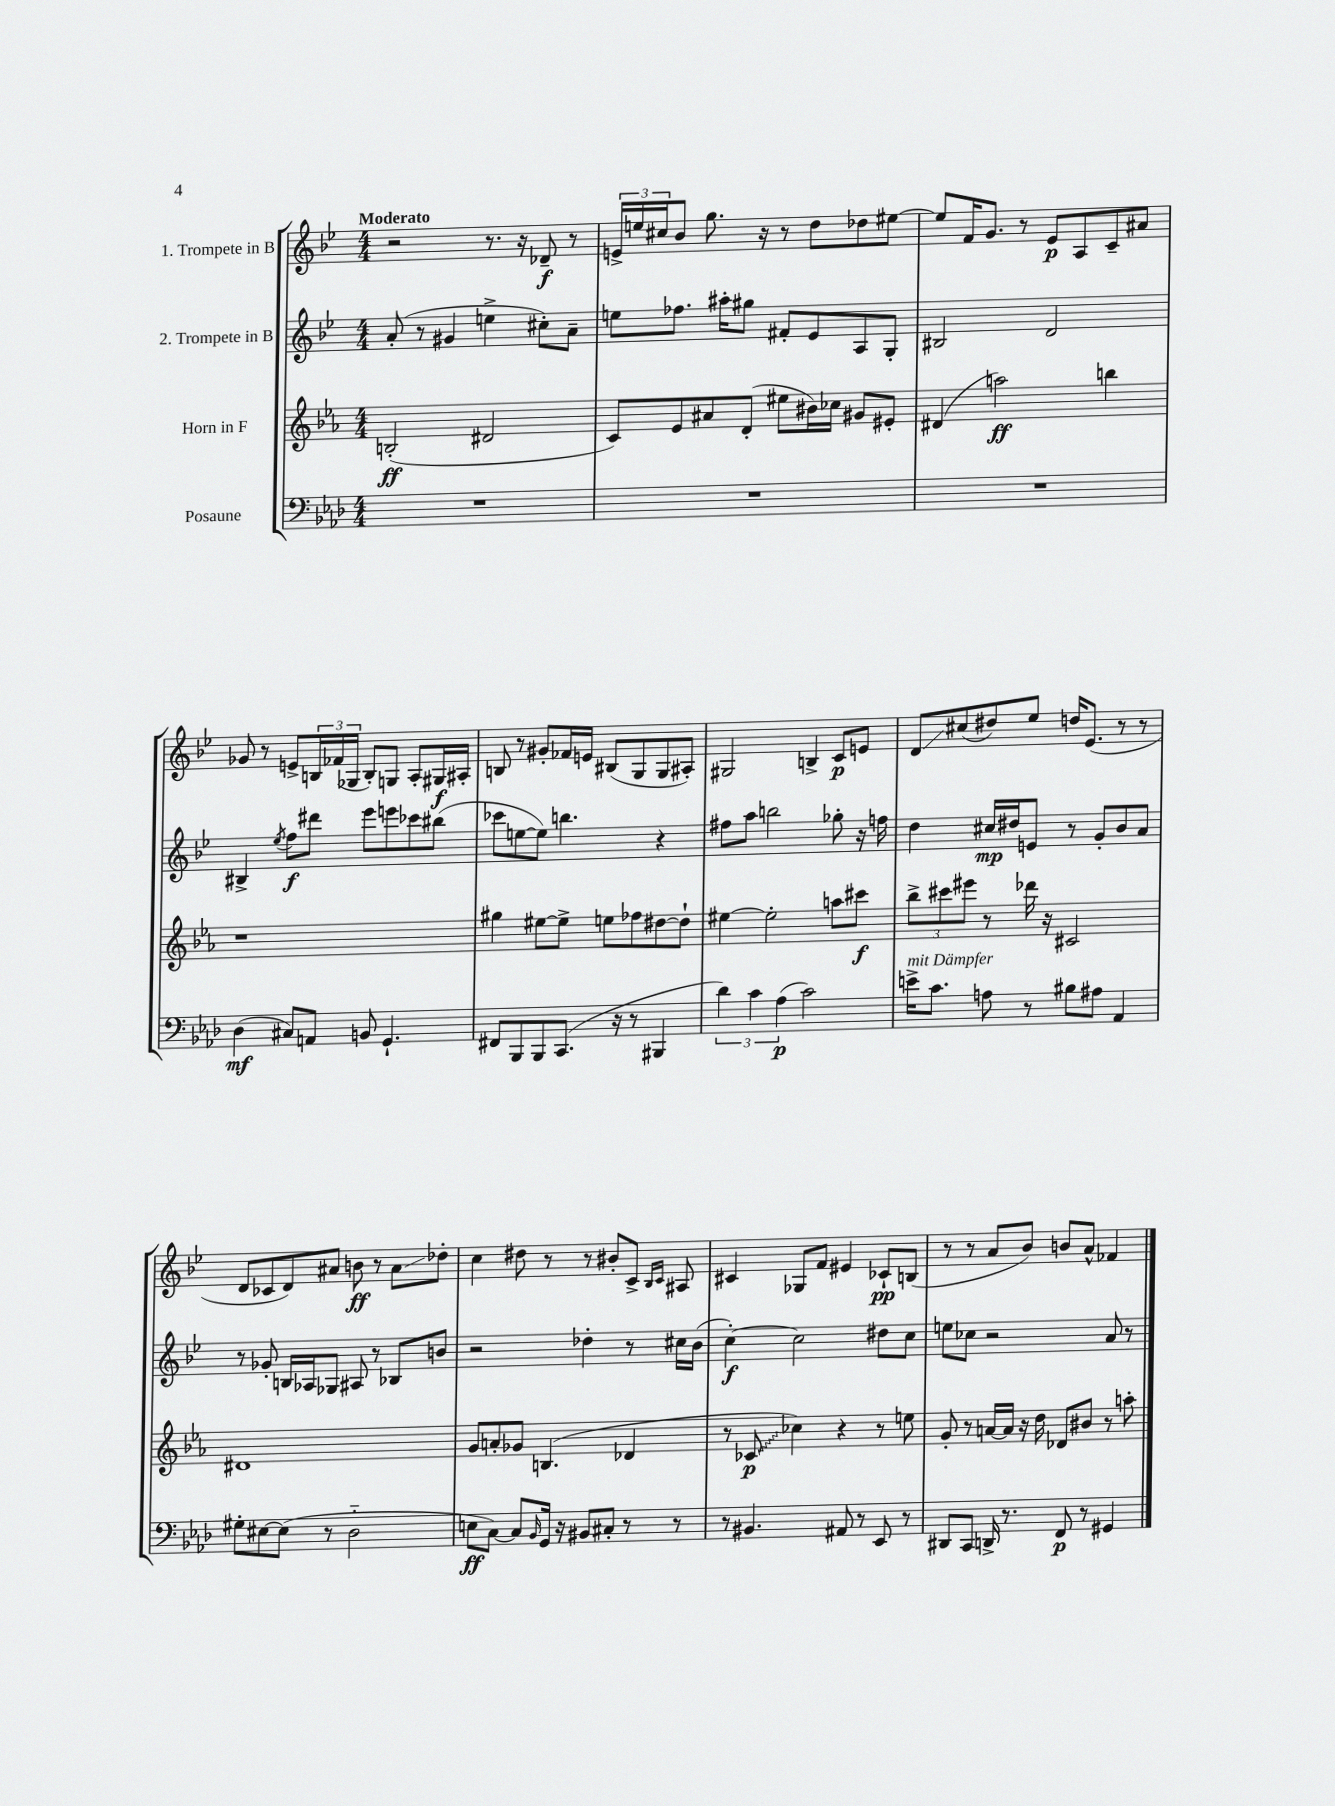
<<
\new StaffGroup <<
\new Staff = "s0" \with { instrumentName = "1. Trompete in B" } {
    \clef treble \key bes \major \numericTimeSignature \time 4/4 \tempo "Moderato"
    r2 r8. r16 des'8--\f r8 |
    \tuplet 3/2 { e'16-> e''16 cis''16 } bes'8 g''8. r16 r8 d''8 des''8 eis''8~ |
    eis''8 f'16 g'8. r8 ees'8\p a8 c'8-- ais'8 |
    ges'8 r8 e'8-> \tuplet 3/2 { b16 fes'16( ges16 } b8-.) g8 a8-. gis16\f ais16-. |
    b8 r8 gis'8-. fes'16 e'16 bis8( g8 g8 ais8-.) |
    gis2 b4-> c'8\p e'8 |
    d'8\glissando cis''8( dis''8) ees''8 d''16 ees'8.( r8 r8 |
    d'8 ces'8 d'8) ais'8 b'8\ff r8 ais'8\glissando des''8-. |
    c''4 dis''8 r8 r8 bis'8-. c'8-> \grace { bes16 c'16 } ais8 |
    cis'4 ges8 f'8 eis'4 ces'8-!\pp b8( |
    r8 r8 a'8 bes'8) b'8 a'8-^ fes'4 \bar "|." |
}
\new Staff = "s1" \with { instrumentName = "2. Trompete in B" } {
    \clef treble \key bes \major \numericTimeSignature \time 4/4
    a'8-.( r8 gis'4 e''4-> cis''8-.) a'8-- |
    e''8 fes''8. ais''16-. gis''8 fis'8-. ees'8 a8 g8-. |
    bis2 d'2 |
    bis4-> \acciaccatura { ees''8 } f''8\f dis'''8 ees'''8 e'''8 ces'''8 bis''8( |
    ces'''8 e''8~ e''8) b''4. r4 |
    fis''8 a''8 b''2 ges''8-. r16 f''16 |
    d''4 cis''16\mp dis''16 e'8 r8 g'8-. bes'8 a'8 |
    r8 ges'8-. b16 aes16 ges8 ais8 r8 bes8 b'8 |
    r2 des''4-. r8 cis''16 bes'16( |
    c''4~-.\f) c''2 dis''8 c''8 |
    e''8 ces''8 r2 a'8 r8 \bar "|." |
}
\new Staff = "s2" \with { instrumentName = "Horn in F" } {
    \clef treble \key ees \major \numericTimeSignature \time 4/4
    b2-.\ff( dis'2 |
    c'8) ees'8 ais'8 d'8-.( eis''8 bis'16) ces''16 gis'8 eis'8-. |
    dis'4( a''2\ff) b''4 |
    r1 |
    gis''4 eis''8~ eis''8-> e''8 fes''8 dis''8~ dis''8-! |
    eis''4~ eis''2-. a''8 cis'''8\f |
    \tuplet 3/2 { bes''8-> cis'''8 eis'''8 } r8 des'''16 r16 cis'2 |
    dis'1 |
    g'8 a'8-. ges'8 b4.( des'4 |
    r8 \once \override Glissando.style = #'zigzag ces'8\glissando\p ces''4) r4 r8 e''8 |
    g'8-. r8 a'16~ a'16 r16 d''16 des'8 bis'8 r8 a''8-. \bar "|." |
}
\new Staff = "s3" \with { instrumentName = "Posaune" } {
    \clef bass \key aes \major \numericTimeSignature \time 4/4
    R1 |
    R1 |
    R1 |
    des4\mf( cis8) a,8 b,8 g,4.-! |
    fis,8 bes,,8 bes,,8 c,8.( r16 r8 bis,,4 |
    \tuplet 3/2 { des'4) c'4 aes4\p( } c'2) |
    e'16->^\markup { \italic "mit Dämpfer" } c'8. a8 r8 bis8 ais8 aes,4 |
    gis8-. eis8~ eis8( r8 des2-_ |
    e8\ff c8~) c8 \grace { bes,16 } g,16 r16 bis,8 cis8-. r8 r8 |
    r8 bis,4. ais,8 r8 ees,8 r8 |
    dis,8 c,8 d,16-> r8. f,8\p r8 gis,4 \bar "|." |
}
>>
>>
\layout { \context { \Score \remove "Bar_number_engraver" } }
